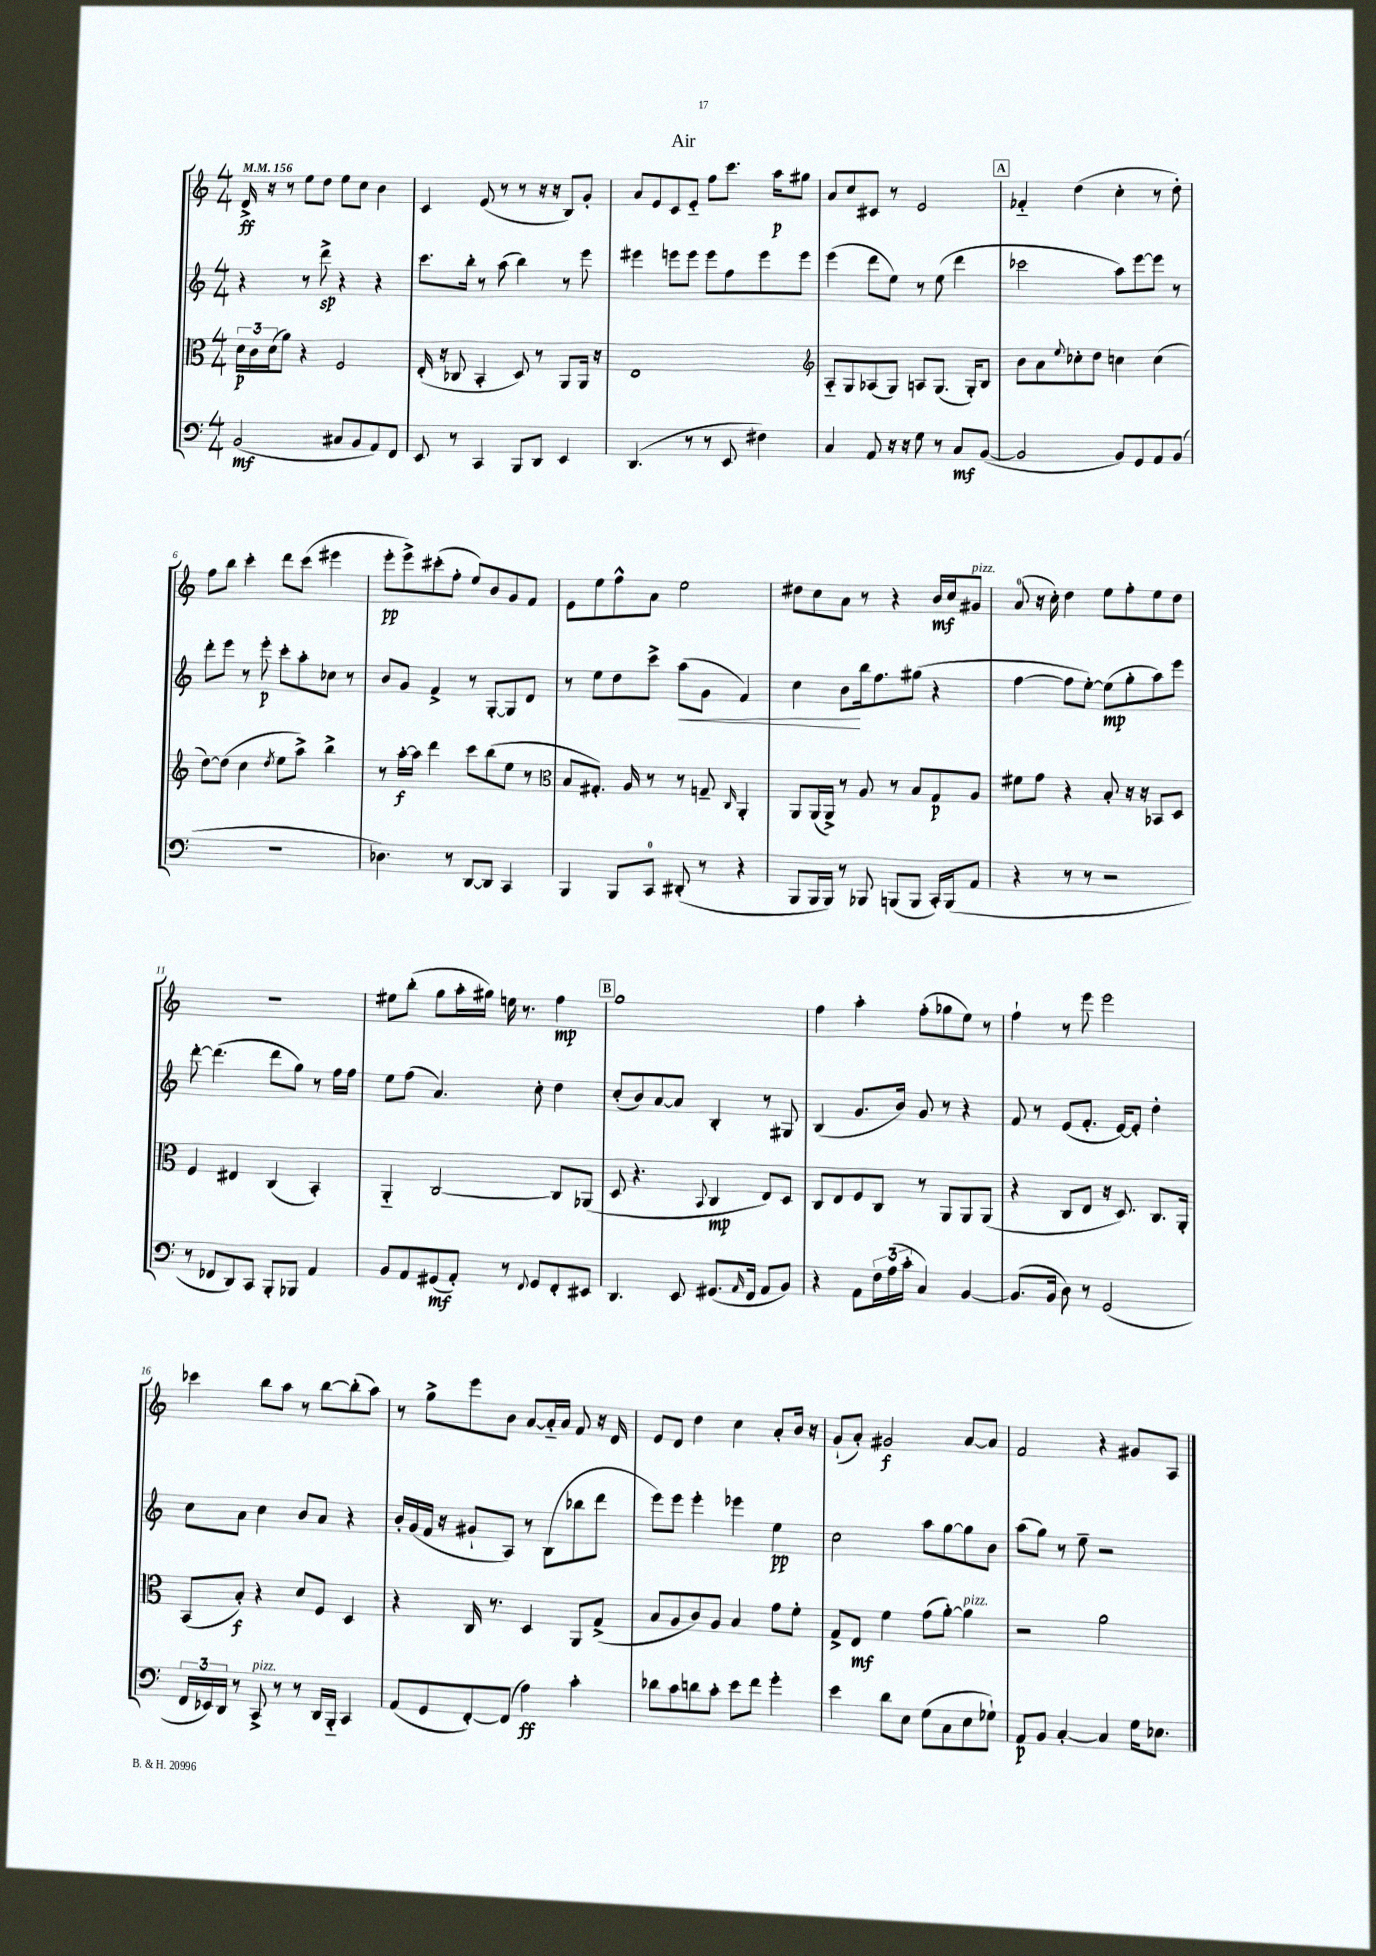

**kern	**dynam	**kern	**dynam	**kern	**dynam	**kern	**dynam
*part4	*part4	*part3	*part3	*part2	*part2	*part1	*part1
*staff4	*staff4	*staff3	*staff3	*staff2	*staff2	*staff1	*staff1
*clefF4	*	*clefC3	*	*clefG2	*	*clefG2	*
*k[]	*	*k[]	*	*k[]	*	*k[]	*
*M4/4	*	*M4/4	*	*M4/4	*	*M4/4	*
*MM156	*	*MM156	*	*MM156	*	*MM156	*
=1	=1	=1	=1	=1	=1	=1	=1
(2BB/	mf	24d\LL	p	4r	.	16d^/	ff
.	.	24c\	.	.	.	.	.
.	.	.	.	.	.	16r	.
.	.	(24d\J	.	.	.	.	.
.	.	8a\J)	.	.	.	8r	.
.	.	4r	.	8r	.	8ee\L	.
.	.	.	.	8ddd^\	sp	8dd\J	.
8C#X/L	.	2F/	.	4r	.	8ee\L	.
8BB/	.	.	.	.	.	8cc\J	.
8AA/)	.	.	.	4r	.	4b\	.
8FF/J	.	.	.	.	.	.	.
=2	=2	=2	=2	=2	=2	=2	=2
8EE/	.	(16E'/	.	8.ccc\L	.	4c/	.
.	.	16r	.	.	.	.	.
8r	.	8C-X/	.	.	.	.	.
.	.	.	.	16bb'\Jk	.	.	.
4CC/	.	4BB'/	.	8r	.	(8e/	.
.	.	.	.	(8aa\	.	8r	.
8BBB/L	.	8D/)	.	4bb\)	.	8r	.
8DD/J	.	8r	.	.	.	16r	.
.	.	.	.	.	.	16r	.
4EE/	.	8AA/L	.	8r	.	8B/L)	.
.	.	16AA/Jk	.	8eee\	.	8g'/J	.
.	.	16r	.	.	.	.	.
=3	=3	=3	=3	=3	=3	=3	=3
(4.DD/	.	1E	.	4eee#X\	.	8a/L	.
.	.	.	.	.	.	8e/	.
.	.	.	.	8eeen\L	.	8c/	.
8r	.	.	.	8eee\J	.	8e/J	.
8r	.	.	.	8eee\L	.	8ff\L	.
8EE/	.	.	.	8ff\	.	8.ccc\J	.
4F#X\)	.	.	.	8eee\	.	.	.
.	.	.	.	.	.	16aa\KL	p
.	.	.	.	8eee\J	.	8gg#X\J	.
=4	=4	=4	=4	=4	=4	=4	=4
*	*	*clefG2	*	*	*	*	*
4C/	.	8A/L	.	(4eee\	.	8a/L	.
.	.	8G/	.	.	.	8cc/	.
8AA/	.	(8A-X/	.	8ddd\L	.	8c#X/J	.
16r	.	8G/J)	.	8ee\J)	.	8r	.
16r	.	.	.	.	.	.	.
8G\	.	8An/L	.	8r	.	2e/	.
8r	.	(8.G/J	.	(8ee\	.	.	.
8C/L	mf	.	.	4ddd\	.	.	.
.	.	16G'/KL)	.	.	.	.	.
([8BB/J	.	8B/J	.	.	.	.	.
!!LO:REH:place=s1:t=A
=5	=5	=5	=5	=5	=5	=5	=5
2BB/]	.	8b\L	.	2ccc-X\	.	4f-X/	.
.	.	8a\	.	.	.	.	.
.	.	8qqee/	.	.	.	.	.
.	.	8cc-X'\	.	.	.	(4dd\	.
.	.	8dd\J	.	.	.	.	.
8BB/L)	.	4ccn\	.	8aa\L)	.	4cc'\	.
8GG/	.	.	.	[8eee\	.	.	.
8AA/	.	(4cc\	.	8eee\J]	.	8r	.
(8BB/J	.	.	.	8r	.	8dd'\)	.
!!LO:LB:g=z
=6	=6	=6	=6	=6	=6	=6	=6
1r	.	[8dd\L)	.	8ddd'\L	.	8ff\L	.
.	.	(8dd\J]	.	8eee\J	.	8bb\J	.
.	.	4cc\	.	8r	.	4ccc'\	.
.	.	.	.	8eee'\	p	.	.
.	.	8qdd/	.	.	.	.	.
.	.	8ee\L	.	8ccc'\L	.	8ddd\L	.
.	.	8aa^\J)	.	8aa'\	.	(8ccc\J	.
.	.	4bb^\	.	8cc-X\J	.	4eee#X\	.
.	.	.	.	8r	.	.	.
=7	=7	=7	=7	=7	=7	=7	=7
4.D-X\)	.	8r	.	8b/L	.	8eee'\L	pp
.	.	[16aa'\LL	f	8g/J	.	8eee^\)	.
.	.	16aa\JJ]	.	.	.	.	.
.	.	4ddd\	.	4f^/	.	(8ccc#X'\	.
8r	.	.	.	.	.	8ff'\J	.
[8DD/L	.	8ccc\L	.	8r	.	8ee/L)	.
8DD/J]	.	(8bb\	.	[8G'/L	.	8b/	.
4CC/	.	8ee\J	.	8G/]	.	8g/	.
.	.	8r	.	8d/J	.	8f/J	.
=8	=8	=8	=8	=8	=8	=8	=8
*	*	*clefC3	*	*	*	*	*
4BBB/	.	8B/L	.	8r	.	8e\L	.
.	.	8.G#X'/J)	.	8ee\L	.	8ee\	.
8BBB/L	.	.	.	8dd\	.	8ff^^\	.
.	.	16A/	.	.	.	.	.
8CC/J	.	8r	.	8ccc^\J	.	8a\J	.
!	!	!	!	!	!LO:HP:b	!	!
(8DD#X'/	.	8r	.	(8aa\L	<	2ee\	.
8r	.	8Gn~/	.	8g\J	.	.	.
.	.	16qqC/	.	.	.	.	.
4r	.	4AA'/	.	4f/)	.	.	.
=9	=9	=9	=9	=9	=9	=9	=9
8BBB/L	.	8AA/L	.	4cc\	.	8dd#X\L	.
16BBB/L	.	(16AA/L	.	.	.	8cc\	.
16BBB/JJ)	.	16AA^/JJ)	.	.	.	.	.
8r	.	8r	.	8b\L	.	8a\J	.
8BBB-X/	.	8A/	.	16bb\k	[	8r	.
.	.	.	.	8.ff\	.	.	.
(8BBBn/L	.	8r	.	.	.	4r	.
8BBB/J	.	8B/L	.	(8gg#X\J	.	.	.
16CC'/LL)	.	8G/	p	4r	.	16b/LL	mf
(16BBB/J	.	.	.	.	.	16cc/J	.
!	!	!	!	!	!	!LO:TX:a:i:t=pizz.	!
8AA/J	.	8A/J	.	.	.	8g#X/J	.
=10	=10	=10	=10	=10	=10	=10	=10
4r	.	8f#X\L	.	[4ff\	.	(8a/	.
.	.	8g\J	.	.	.	16r	.
.	.	.	.	.	.	16cc'\)	.
8r	.	4r	.	8ff\L]	.	4dd\	.
8r	.	.	.	[8ee'\J)	.	.	.
2r	.	8B'/	.	(8ee\L]	mp	8ee\L	.
.	.	16r	.	8gg'\	.	8ff'\	.
.	.	16r	.	.	.	.	.
.	.	8BB-X/L	.	8aa\)	.	8ee\	.
.	.	8D/J	.	8eee\J	.	8dd\J	.
!!LO:LB:g=z
=11	=11	=11	=11	=11	=11	=11	=11
8r	.	4F/	.	[8ddd'\	.	1r	.
8FF-X/L	.	.	.	(4.ddd\]	.	.	.
8DD/)	.	4E#X/	.	.	.	.	.
8CC/J	.	.	.	.	.	.	.
8BBB'/L	.	(4C/	.	8ddd\L	.	.	.
8BBB-X/J	.	.	.	8gg\J)	.	.	.
4AA/	.	4BB'/)	.	8r	.	.	.
.	.	.	.	16ff\LL	.	.	.
.	.	.	.	16ff\JJ	.	.	.
=12	=12	=12	=12	=12	=12	=12	=12
8BB/L	.	4AA/	.	8ee\L	.	8ee#X\L	.
8AA/	.	.	.	(8ff\J	.	(8bb'\J	.
(8GG#X/	mf	[2C/	.	4.a/)	.	8gg\L	.
8AA'/J)	.	.	.	.	.	16aa'\L	.
.	.	.	.	.	.	16gg#X\JJ)	.
8r	.	.	.	.	.	16een\	.
.	.	.	.	.	.	8.r	.
8qqFF/	.	.	.	.	.	.	.
8GG#/L	.	.	.	8cc'\	.	.	.
8FF'/	.	8C/L]	.	4dd\	.	4ff\	mp
8EE#X/J	.	(8AA-X/J	.	.	.	.	.
!!LO:REH:place=s1:t=B
=13	=13	=13	=13	=13	=13	=13	=13
4.DD/	.	8D/	.	(8cc'/L	.	1gg	.
.	.	4.r	.	8b/)	.	.	.
.	.	.	.	[8a/	.	.	.
8EE/	.	.	.	8a/J]	.	.	.
.	.	8qqBB/	.	.	.	.	.
(8.GG#X/L	.	4C/	mp	4B'/	.	.	.
16qqAA/	.	.	.	.	.	.	.
16FF/Jk	.	.	.	.	.	.	.
8AA/L	.	8E/L)	.	8r	.	.	.
8BB/J)	.	8D/J	.	8G#X/	.	.	.
=14	=14	=14	=14	=14	=14	=14	=14
4r	.	8C/L	.	(4B/	.	4ff\	.
.	.	8E/	.	.	.	.	.
8AA\L	.	8F/	.	8.g/L	.	4aa'\	.
24F\L	.	8C/J	.	.	.	.	.
(24A\	.	.	.	.	.	.	.
.	.	.	.	16b/Jk)	.	.	.
24c'\JJ	.	.	.	.	.	.	.
4C/)	.	8r	.	8g/	.	(8ff'\L	.
.	.	8AA/L	.	8r	.	8gg-X\	.
[4BB/	.	8AA/	.	4r	.	8ee\J)	.
.	.	(8AA/J	.	.	.	8r	.
=15	=15	=15	=15	=15	=15	=15	=15
(8.BB/L]	.	4r	.	8f/	.	4ff`\	.
.	.	.	.	8r	.	.	.
16BB/Jk	.	.	.	.	.	.	.
8D\)	.	8C/L	.	(8e/L	.	8r	.
8r	.	8E/J	.	8.f'/J	.	8eee\	.
(2GG/	.	16r	.	.	.	2eee\	.
.	.	8.D/)	.	[16e/KL)	.	.	.
.	.	.	.	8e'/J]	.	.	.
.	.	8.C/L	.	4dd'\	.	.	.
.	.	16AA'/Jk	.	.	.	.	.
!!LO:LB:g=z
=16	=16	=16	=16	=16	=16	=16	=16
24FF/LL	.	(8BB/L	.	8cc\L	.	4ccc-X\	.
24EE-X/)	.	.	.	.	.	.	.
24DD/JJ	.	.	.	.	.	.	.
8r	.	8B'/J)	f	8a\J	.	.	.
!LO:TX:a:i:t=pizz.	!	!	!	!	!	!	!
8CC^/	.	4r	.	4cc\	.	8bb\L	.
8r	.	.	.	.	.	8aa\J	.
8r	.	8d/L	.	8b/L	.	8r	.
16DD/LL	.	8F/J	.	8a/J	.	[8bb\L	.
16BBB/JJ	.	.	.	.	.	.	.
4CC/	.	4D/	.	4r	.	(8bb'\]	.
.	.	.	.	.	.	8aa\J)	.
=17	=17	=17	=17	=17	=17	=17	=17
(8AA/L	.	4r	.	16b'/LL	.	8r	.
.	.	.	.	(16g/	.	.	.
8GG/	.	.	.	16f/JJ	.	8gg^\L	.
.	.	.	.	16r	.	.	.
[8FF'/)	.	16C/	.	8g#X`/L	.	8eee\	.
.	.	8.r	.	.	.	.	.
(8FF/J]	.	.	.	8A/J)	.	8b\J	.
4A\)	ff	4D/	.	8r	.	[8a/L	.
.	.	.	.	(8B\L	.	16a/L]	.
.	.	.	.	.	.	16a/JJ	.
4c'\	.	8AA/L	.	8bb-X\	.	8f/	.
.	.	(8G^/J	.	8ddd\J	.	16r	.
.	.	.	.	.	.	16d/	.
=18	=18	=18	=18	=18	=18	=18	=18
8d-X\L	.	8B/L	.	8eee\L)	.	8e/L	.
8c\	.	8A/	.	8eee\J	.	8d/J	.
8dn\	.	8c/)	.	4eee'\	.	4dd\	.
8c'\J	.	8A/J	.	.	.	.	.
8e\L	.	4B/	.	4eee-X\	.	4cc\	.
8f\J	.	.	.	.	.	.	.
4g'\	.	8g\L	.	4ee\	pp	8a'/L	.
.	.	8f'\J	.	.	.	16b/Jk	.
.	.	.	.	.	.	16r	.
=19	=19	=19	=19	=19	=19	=19	=19
4e\	.	8G^/L	.	2cc\	.	(8g`/L	.
.	.	8E/J	mf	.	.	8a'/J)	.
8d\L	.	4f\	.	.	.	2g#X/	f
8E\J	.	.	.	.	.	.	.
(8G\L	.	(8g\L	.	8aa\L	.	.	.
8C\	.	[8a'\J)	.	[8gg\	.	.	.
!	!	!LO:TX:a:i:t=pizz.	!	!	!	!	!
8E\	.	4a\]	.	8gg\]	.	[8a/L	.
8G-X`\J)	.	.	.	8b\J	.	8a/J]	.
=20	=20	=20	=20	=20	=20	=20	=20
8AA/L	p	2r	.	(8aa\L	.	2f/	.
8BB/J	.	.	.	8gg\J)	.	.	.
[4C'/	.	.	.	8r	.	.	.
.	.	.	.	8ee~\	.	.	.
4C/]	.	2a\	.	2r	.	4r	.
16G\KL	.	.	.	.	.	8g#X/L	.
8.E-X\J	.	.	.	.	.	.	.
.	.	.	.	.	.	8A/J	.
==	==	==	==	==	==	==	==
*-	*-	*-	*-	*-	*-	*-	*-
